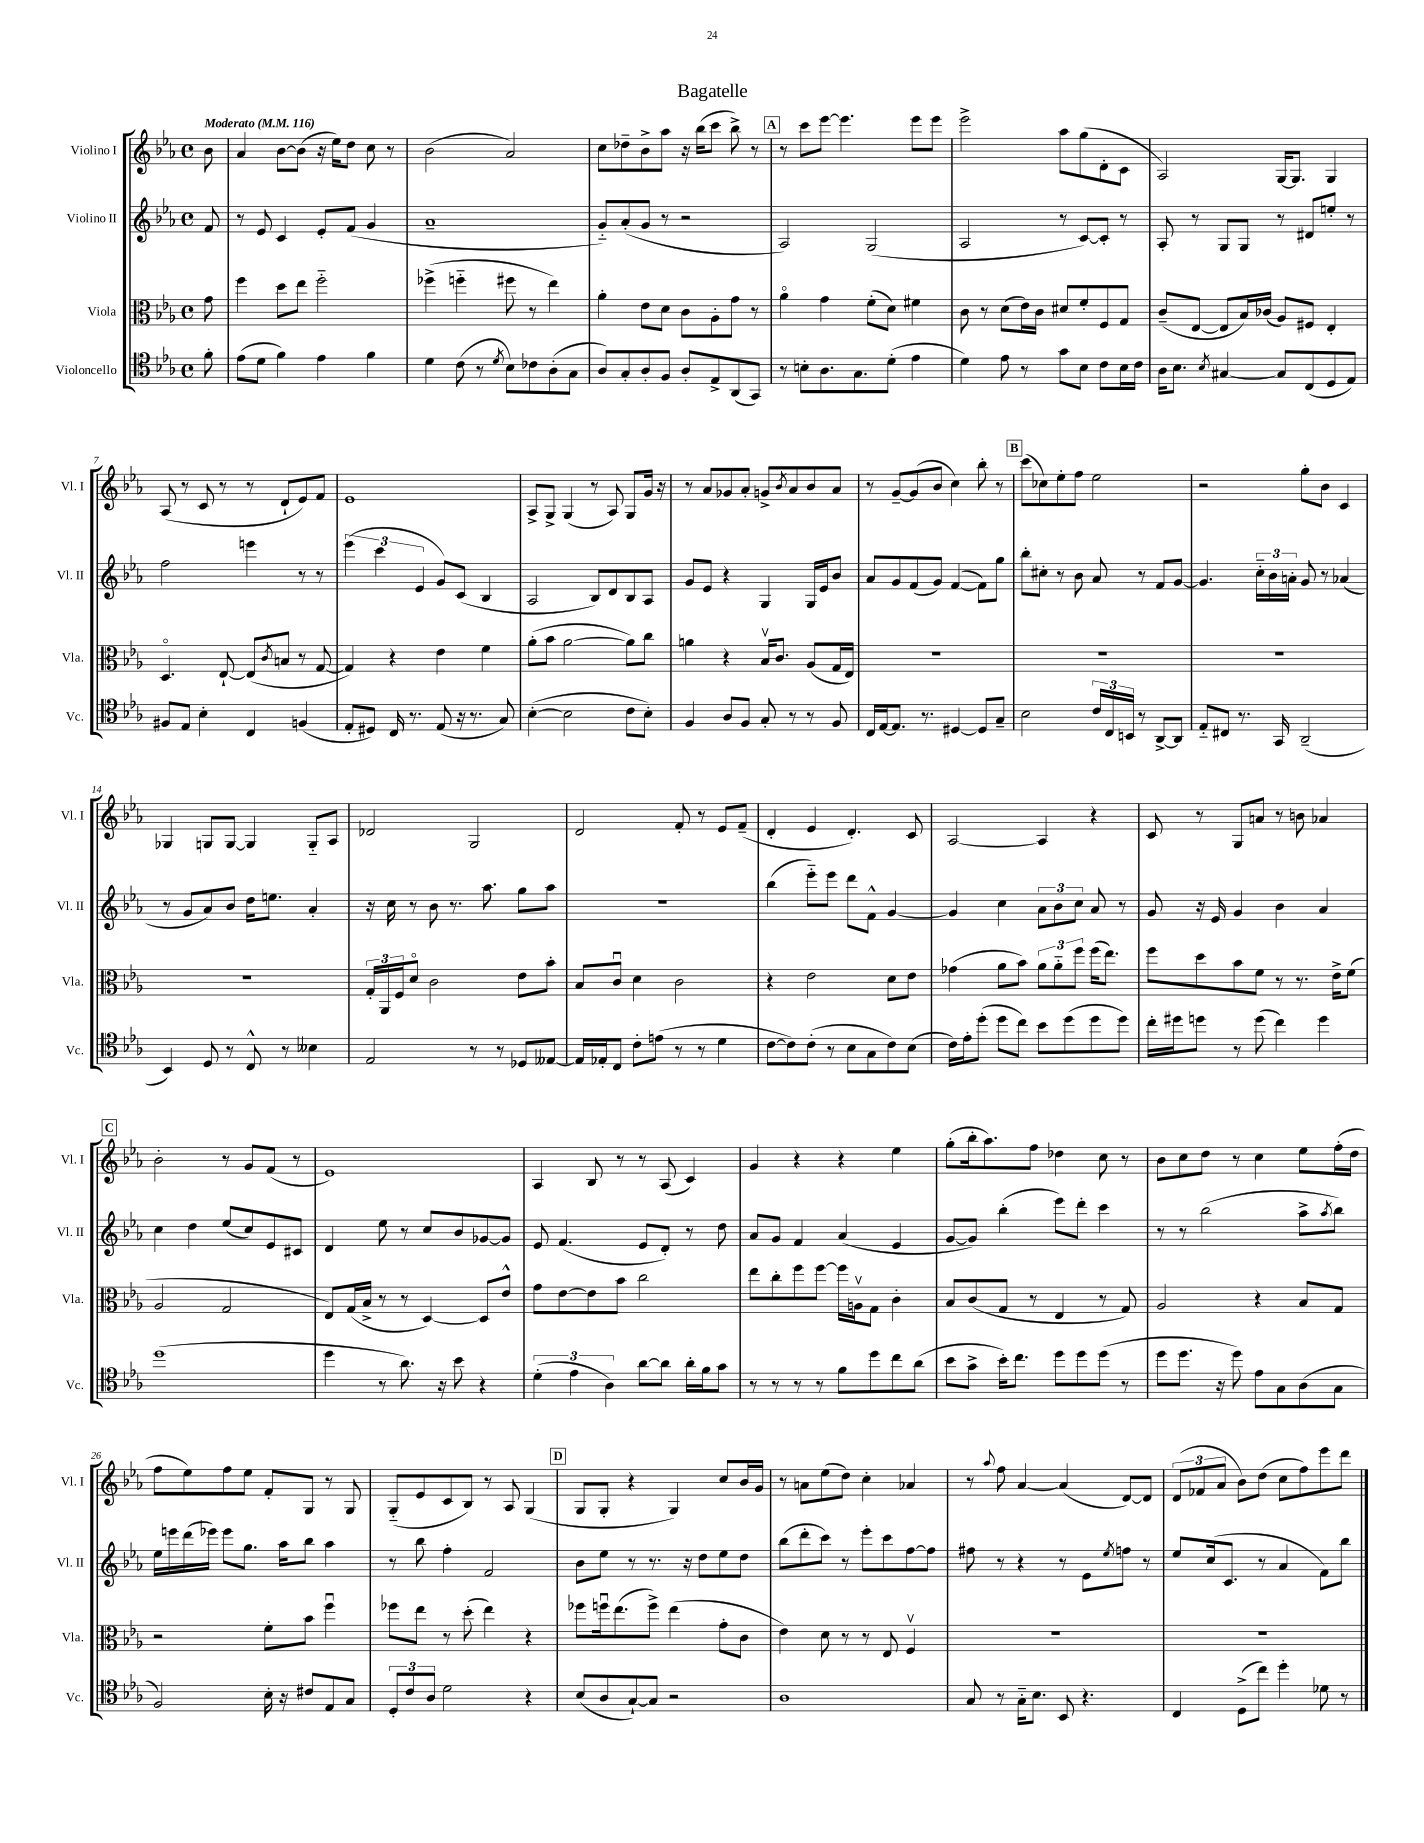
\header { title = "Bagatelle" }
<<
\new StaffGroup <<
\new Staff = "s0" \with { instrumentName = "Violino I" shortInstrumentName = "Vl. I" } {
    \clef treble \key ees \major \defaultTimeSignature \time 4/4 \partial 8 \tempo "Moderato" 4 = 116
    bes'8 |
    aes'4 bes'8~ bes'8( r16 ees''16) d''8 c''8 r8 |
    bes'2( aes'2) |
    c''8 des''8-- bes'8-> aes''8 r16 bes''16( c'''8 bes''8->) r8 |
    \mark \markup { \box "A" } r8 c'''8 ees'''8~ ees'''4. ees'''8 ees'''8 |
    ees'''2-> aes''8 g''8( d'8-. c'8 |
    aes2) g16~ g8. g4 |
    aes8( r8 c'8 r8 r8 d'8-! ees'8) f'8 |
    ees'1 |
    aes8-> g8-> g4( r8 aes8) g8 g'16 r16 |
    r8 aes'8 ges'8 aes'8-. g'8-> \acciaccatura { bes'8 } aes'8 bes'8 aes'8 |
    r8 g'8~-- g'8( bes'8 c''4) bes''8-. r8 |
    \mark \markup { \box "B" } c'''8( ces''8) ees''8-. f''8 ees''2 |
    r2 g''8-. bes'8 c'4 |
    ges4 g8 g8~ g4 g8-_ aes8 |
    des'2 g2 |
    d'2 f'8-. r8 ees'8 f'8--( |
    d'4-. ees'4 d'4.-.) c'8 |
    aes2~ aes4 r4 |
    c'8 r8 g8 a'8 r8 b'8 aes'4 |
    \mark \markup { \box "C" } bes'2-. r8 g'8 f'8( r8 |
    ees'1) |
    aes4 bes8 r8 r8 aes8( c'4) |
    g'4 r4 r4 ees''4 |
    g''8-.( bes''16-. aes''8.) f''8 des''4 c''8 r8 |
    bes'8 c''8 d''8 r8 c''4 ees''8 f''16-.( d''16 |
    f''8 ees''8) f''8 ees''8 f'8-. g8 r8 g8 |
    g8-_( ees'8 c'8 bes8) r8 aes8 g4( |
    \mark \markup { \box "D" } g8 g8-. r4 g4) c''8 bes'16 g'16 |
    r8 a'8 ees''8( d''8) c''4-. aes'4 |
    r8 \appoggiatura { aes''8 } f''8 aes'4~ aes'4( d'8~) d'8 |
    \tuplet 3/2 { d'8( fes'8 aes'8 } bes'8) d''8( c''8 f''8) ees'''8 d'''8 \bar "|." |
}
\new Staff = "s1" \with { instrumentName = "Violino II" shortInstrumentName = "Vl. II" } {
    \clef treble \key ees \major \defaultTimeSignature \time 4/4 \partial 8
    f'8 |
    r8 ees'8 c'4 ees'8-. f'8( g'4 |
    aes'1-- |
    g'8-_) aes'8-.( g'8 r8 r2 |
    \mark \markup { \box "A" } aes2) g2( |
    aes2 r8 c'8~) c'8-. r8 |
    aes8-. r8 g8 g8 r8 dis'8 e''8-. r8 |
    f''2 e'''4 r8 r8 |
    \tuplet 3/2 { ees'''4( c'''4 ees'4 } g'8) c'8( bes4 |
    aes2 bes8) d'8 bes8 aes8 |
    g'8 ees'8 r4 g4 g16 ees'16 bes'8 |
    aes'8 g'8 f'8( g'8) f'4~( f'8) g''8 |
    \mark \markup { \box "B" } bes''8-. cis''8-. r8 bes'8 aes'8 r8 f'8 g'8~ |
    g'4. \tuplet 3/2 { c''16-_ bes'16 a'16-. } g'8 r8 aes'4( |
    r8 g'8 aes'8) bes'8 d''16 e''8. aes'4-. |
    r16 c''16 r8 bes'8 r8. aes''8. g''8 aes''8 |
    R1 |
    bes''4( ees'''8-_) ees'''8 d'''8 f'8-^ g'4~ |
    g'4 c''4 \tuplet 3/2 { aes'8 bes'8 c''8 } aes'8 r8 |
    g'8 r16 ees'16 g'4 bes'4 aes'4 |
    \mark \markup { \box "C" } c''4 d''4 ees''8( c''8) ees'8 cis'8 |
    d'4 ees''8 r8 c''8 bes'8 ges'8~ ges'8 |
    ees'8 f'4.( ees'8 d'8-.) r8 d''8 |
    aes'8 g'8 f'4 aes'4( ees'4 |
    g'8~ g'8) bes''4-.( ees'''8) d'''8-. c'''4 |
    r8 r8 bes''2( aes''8-> \acciaccatura { aes''8 } bes''8) |
    ees''16 e'''16 d'''16( ees'''16) ees'''8 g''8. aes''16 bes''8 aes''4 |
    r8 bes''8 f''4-. f'2 |
    \mark \markup { \box "D" } bes'8 ees''8 r8 r8. r16 d''8 ees''8 d''8 |
    bes''8( d'''8-. c'''8) r8 ees'''8-. c'''8 f''8~ f''8 |
    fis''8 r8 r4 r8 ees'8 \acciaccatura { ees''8 } f''8 r8 |
    ees''8 c''16( c'8. r8 aes'4 f'8) bes''8 \bar "|." |
}
\new Staff = "s2" \with { instrumentName = "Viola" shortInstrumentName = "Vla." } {
    \clef alto \key ees \major \defaultTimeSignature \time 4/4 \partial 8
    g'8 |
    f''4 d''8 ees''8 f''2-_ |
    fes''4->( f''4-_ fis''8 r8 ees''4) |
    aes'4-. ees'8 d'8 c'8 aes8-. g'8 r8 |
    \mark \markup { \box "A" } aes'4\flageolet g'4 f'8-.( d'8) fis'4 |
    c'8 r8 d'8( ees'16) c'16 dis'8 f'8-. f8 g8 |
    c'8--( ees8~ ees8 bes16) ces'16( aes8) fis8 ees4-. |
    d4.\flageolet ees8~-! ees8( \acciaccatura { c'8 } b8 r8 g8~ |
    g4) r4 ees'4 f'4 |
    aes'8-.( bes'8 aes'2~ aes'8) c''8 |
    a'4 r4 bes16\upbow c'8. aes8( g16 ees16) |
    R1 |
    \mark \markup { \box "B" } R1 |
    R1 |
    R1 |
    \tuplet 3/2 { g16-. aes,16 f16 } d'8\flageolet c'2 ees'8 bes'8-. |
    bes8 c'8\downbow d'4 c'2 |
    r4 ees'2 d'8 ees'8 |
    ges'4( aes'8 bes'8) \tuplet 3/2 { aes'8 aes'8-_ f''8 } f''16( ees''8.) |
    f''8 d''8 bes'8 f'8 r8 r8. ees'16-> f'8( |
    \mark \markup { \box "C" } aes2 g2 |
    ees8) g16( bes16-> r8 r8 d4~) d8 ees'8-^ |
    g'8 ees'8~ ees'8 bes'8 c''2 |
    ees''8 c''8-. f''8 f''8~ f''16 a16\upbow g8 c'4-. |
    bes8 c'8( g8 r8 ees4 r8 g8) |
    aes2 r4 bes8 g8 |
    r2 f'8-. bes'8 f''4\downbow |
    fes''8 ees''8 r8 d''8-.( ees''4) r4 |
    \mark \markup { \box "D" } fes''8 f''16\downbow ees''8.( f''8->) ees''4( g'8-. c'8 |
    ees'4) d'8 r8 r8 ees8 f4\upbow |
    R1 |
    R1 \bar "|." |
}
\new Staff = "s3" \with { instrumentName = "Violoncello" shortInstrumentName = "Vc." } {
    \clef tenor \key ees \major \defaultTimeSignature \time 4/4 \partial 8
    f'8-. |
    ees'8( d'8 f'4) ees'4 f'4 |
    d'4 c'8( r8 \acciaccatura { d'8 } bes8) ces'8 aes8-.( g8 |
    aes8) g8-. aes8-. f8 aes8-. ees8-> aes,8( g,8) |
    \mark \markup { \box "A" } r8 b8-. aes8. g8. d'8-.( ees'4 |
    d'4) ees'8 r8 g'8 bes8 c'8 bes16 c'16 |
    aes16 bes8. \acciaccatura { bes8 } gis4~ gis8 c8( d8 ees8) |
    fis8 ees8 bes4-. c4 f4( |
    ees8-. dis8) c16 r8. ees8( r16 r8. g8) |
    bes4~-.( bes2 c'8 bes8-.) |
    f4 aes8 f8 g8-. r8 r8 f8 |
    c16 ees16~ ees8. r8. dis4~ dis8 g8-- |
    \mark \markup { \box "B" } bes2 \tuplet 3/2 { c'16 c16 b,16 } r8 aes,8~-> aes,8 |
    ees8-_ cis8 r8. g,16 aes,2--( |
    bes,4) d8 r8 c8-^ r8 beses4 |
    ees2 r8 r8 des8 eeses8~ |
    eeses16 ees16-. c8 c'8-. e'8( r8 r8 d'4 |
    c'8~ c'8) c'8-.( r8 bes8 g8 c'8) bes8( |
    c'16) ees'16-. d''8-.( d''8 c''8) bes'8 d''8( d''8 d''8) |
    c''16-. dis''16 d''8 r8 d''8( c''4) d''4 |
    \mark \markup { \box "C" } d''1( |
    d''4 r8 aes'8.) r16 bes'8 r4 |
    \tuplet 3/2 { d'4-.( ees'4 aes4) } aes'8~ aes'8 aes'16-. f'16 g'8 |
    r8 r8 r8 r8 f'8 d''8 c''8 aes'8( |
    bes'8 g'8-> bes'16-.) c''8. d''8 d''8 d''8( r8 |
    d''8 d''8. r16 d''8) ees'8 g8 aes8( g8 |
    f2) bes16-. r16 cis'8 ees8 g8 |
    \tuplet 3/2 { d8-. c'8 aes8 } d'2 r4 |
    \mark \markup { \box "D" } bes8( aes8 g8~-!) g8 r2 |
    aes1 |
    g8 r8 g16-_ bes8. bes,8 r4. |
    c4 d8->( c''8) d''4-. des'8 r8 \bar "|." |
}
>>
>>
